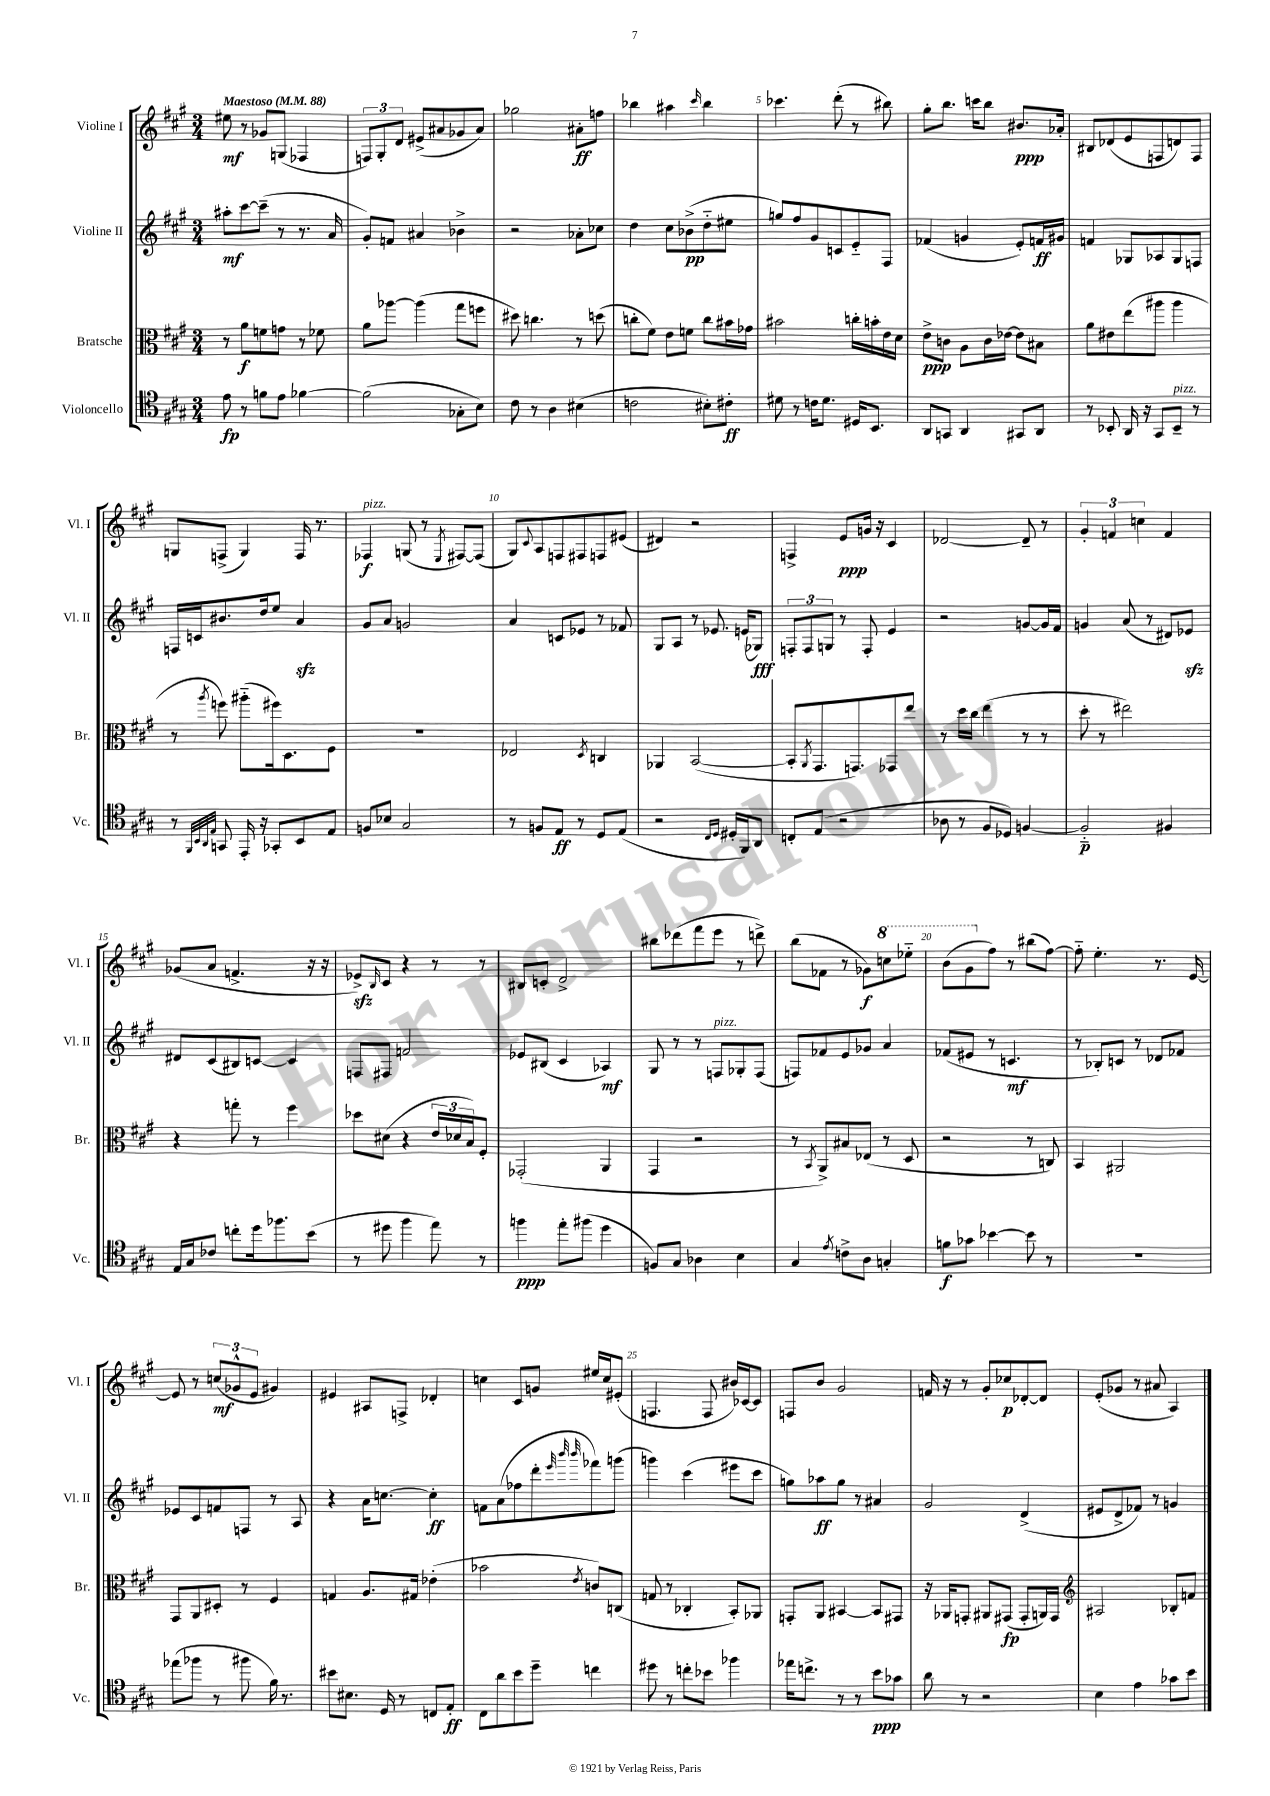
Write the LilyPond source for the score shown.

<<
\new StaffGroup <<
\new Staff = "s0" \with { instrumentName = "Violine I" shortInstrumentName = "Vl. I" } {
    \clef treble \key a \major \numericTimeSignature \time 3/4 \tempo "Maestoso" 4 = 88
    eis''8\mf r8 ges'8 g8( fes4 |
    \tuplet 3/2 { f8) gis8-. d'8 } eis'8->( ais'8 ges'8 ais'8) |
    ges''2 ais'8-.\ff f''8 |
    bes''4 ais''4 \grace { cis'''16 } bes''4 |
    ces'''4. d'''8-.( r8 bis''8) |
    gis''8-. b''8. c'''16 b''8 bis'8.\ppp aes'16-. |
    bis8 des'8( e'8 f8 d'8) f8 |
    g8 f8->( g4) f16 r8. |
    fes4\f^\markup { \italic "pizz." } g8( r8 \acciaccatura { e8 } fis8~) fis8( |
    gis8) \appoggiatura { cis'8 } a8 f8 fis8 f8 eis'8( |
    dis'4) r2 |
    f4-> e'8\ppp g'16 r16 cis'4 |
    des'2~ des'8-- r8 |
    \tuplet 3/2 { gis'4-. f'4 c''4 } f'4 |
    ges'8( a'8 f'4.-> r16 r16 |
    ees'8->\sfz) \grace { b16 } cis'8 r4 r8 r8 |
    bis8 c'8-. d'2-> |
    bis''8 des'''8( fis'''8 e'''8 r8 d'''8->) |
    b''8( fes'8 r8 ges'8\f) \ottava #1 c'''8 ees'''8-_ |
    b''8( gis''8 \ottava #0 fis''8) r8 bis''8( fis''8~) |
    fis''8-_ e''4.-. r8. e'16~ |
    e'8 r8 \tuplet 3/2 { c''8\mf( ges'8-^ e'8 } gis'4) |
    eis'4 ais8 f8-> des'4-. |
    c''4 cis'8 g'8 eis''16 c''16 eis'8-.( |
    f4. f8 bis'16) ces'16~ ces'8 |
    f8 b'8 gis'2 |
    f'16 r16 r8 gis'8-. ces''8\p des'8~-. des'8 |
    e'8-.( ges'8 r8 ais'8 a4) \bar "|." |
}
\new Staff = "s1" \with { instrumentName = "Violine II" shortInstrumentName = "Vl. II" } {
    \clef treble \key a \major \numericTimeSignature \time 3/4
    ais''8-.\mf cis'''8~ cis'''8--( r8 r8. a'16 |
    gis'8-.) f'8 ais'4 bes'4-> |
    r2 aes'8-. ces''8 |
    d''4 cis''8 bes'8->\pp( d''8-_ eis''8 |
    g''8) fis''8 gis'8 c'8 e'8-_ fis8 |
    fes'4( g'4 e'8-.) f'16\ff gis'16 |
    f'4 ges8 aes8 ges8 f8 |
    f16 c'16 bis'8. d''16 e''8 a'4\sfz |
    gis'8 a'8 g'2 |
    a'4 c'8 ees'8 r8 fes'8 |
    gis8 a8 r8 ees'8. e'16( ges8\fff) |
    \tuplet 3/2 { f8-. f8 g8 } r8 f8-. e'4 |
    r2 g'8~ g'16 fis'16 |
    g'4 a'8( r8 dis'8) ees'8\sfz |
    dis'8 cis'8( bis8) c'8~ c'4 |
    f8 fis8 f'2 |
    ees'8 bis8( cis'4 aes4\mf) |
    gis8 r8 r8 f8^\markup { \italic "pizz." } ges8-. f8( |
    f8) fes'8 e'8 ges'8 a'4 |
    fes'8( eis'8 r8 c'4.\mf |
    r8 bes8-.) c'8 r8 des'8 fes'8 |
    ees'8 cis'8 f'8 f8 r8 a8 |
    r4 a'16 c''8.~ c''4-.\ff |
    f'8 a'8( fes''8 d'''8-. \grace { e'''32 b'''32 b'''32 } fes'''8) g'''8( |
    g'''4) cis'''4( eis'''8 cis'''8 |
    g''8) aes''8\ff g''8 r8 ais'4 |
    gis'2 d'4->( |
    eis'8 d'8-> fes'8) r8 g'4 \bar "|." |
}
\new Staff = "s2" \with { instrumentName = "Bratsche" shortInstrumentName = "Br." } {
    \clef alto \key a \major \numericTimeSignature \time 3/4
    r8 a'8\f f'8 g'8 r8 fes'8 |
    a'8 aes''8~ aes''4( gis''8 f''8 |
    dis''8) c''4. r8 d''8( |
    c''8-. fis'8) e'8 f'8 c''8 bis'16 ges'16 |
    bis'2 c''16-. b'16-. e'16 d'16 |
    e'8->\ppp c'8 a8 c'16 ees'16~ ees'8 bis8 |
    a'8 eis'8 e''8( ais''8 ais''4 |
    r8 \acciaccatura { a''8 } f''8) ais''8-_( fis''16) d8. fis8 |
    R2. |
    ees2 \acciaccatura { d8 } c4 |
    aes,4 b,2~( |
    b,8-. \acciaccatura { a,8 } gis,8. g,8.) ges,8 e''8 |
    r8 d''16 cis''16 e''4( r8 r8 |
    d''8-. r8 eis''2) |
    r4 g''8-. r8 fis''4 |
    des''8 dis'8( r4 \tuplet 3/2 { e'16 des'16 b16) } fis8-. |
    ges,2-.( a,4 |
    gis,4 r2 |
    r8 \acciaccatura { b,8 } a,8->) bis8 ees8( r8 d8 |
    r2 r8 c8) |
    b,4 ais,2 |
    gis,8 a,8 dis8-. r8 fis4 |
    g4 a8. gis16 ees'4-.( |
    bes'2 \acciaccatura { e'8 } c'8) c8( |
    g8 r8 ces4-. b,8-.) aes,8 |
    g,8-. a,8 bis,4~ bis,8 gis,8 |
    r16 aes,16 g,8-. ais,8 gis,8\fp( gis,8-. a,16) gis,16 |
    \clef treble ais2 bes8-. f'8 \bar "|." |
}
\new Staff = "s3" \with { instrumentName = "Violoncello" shortInstrumentName = "Vc." } {
    \clef tenor \key a \major \numericTimeSignature \time 3/4
    e'8\fp r8 f'8 e'8 fes'4~ |
    fes'2( ges8-. b8) |
    cis'8 r8 a4 bis4( |
    c'2 bis8-.) cis'8-.\ff |
    dis'8 r8 c'16 dis'8. dis16 b,8. |
    a,8 g,8 a,4 gis,8 a,8 |
    r8 bes,8-. a,16 r16 gis,8 bes,8--^\markup { \italic "pizz." } r8 |
    r8 \grace { fis,32 b,32 a,32 e32 } g,8 e,16-. r16 ges,8-. b,8 e8 |
    f8 bes8 gis2 |
    r8 f8 e8\ff r8 d8 e8( |
    r2 \grace { cis16 d16 } dis16-. fis,16) a,8 |
    c8-. e8( r2 |
    aes8 r8 fis8 des8) f4~ |
    f2-_\p fis4 |
    e16 gis16 ces'8 c''8-. d''16 fes''8. b'8( |
    r8 dis''8 fis''4 e''8) r8 |
    f''4\ppp e''8-. fis''8( d''4 |
    f8) gis8 aes4 b4 |
    gis4 \acciaccatura { e'8 } c'8-> a8 g4-. |
    f'8\f ges'8 bes'4~ bes'8 r8 |
    R2. |
    ees''8( fes''8 r8 fis''8 fis'16) r8. |
    bis'8 bis8. d16 r8 c8 e8-.\ff |
    cis8 a'8 b'8 d''8-- c''4 |
    dis''8 r8 c''8-. bes'8 fes''4 |
    ees''16 c''8.-> r8 r8 b'8\ppp ges'8 |
    a'8 r8 r2 |
    b4 e'4 ges'8 b'8 \bar "|." |
}
>>
>>
\layout { \context { \Score \override BarNumber.break-visibility = ##(#f #t #t) barNumberVisibility = #(every-nth-bar-number-visible 5) } }
